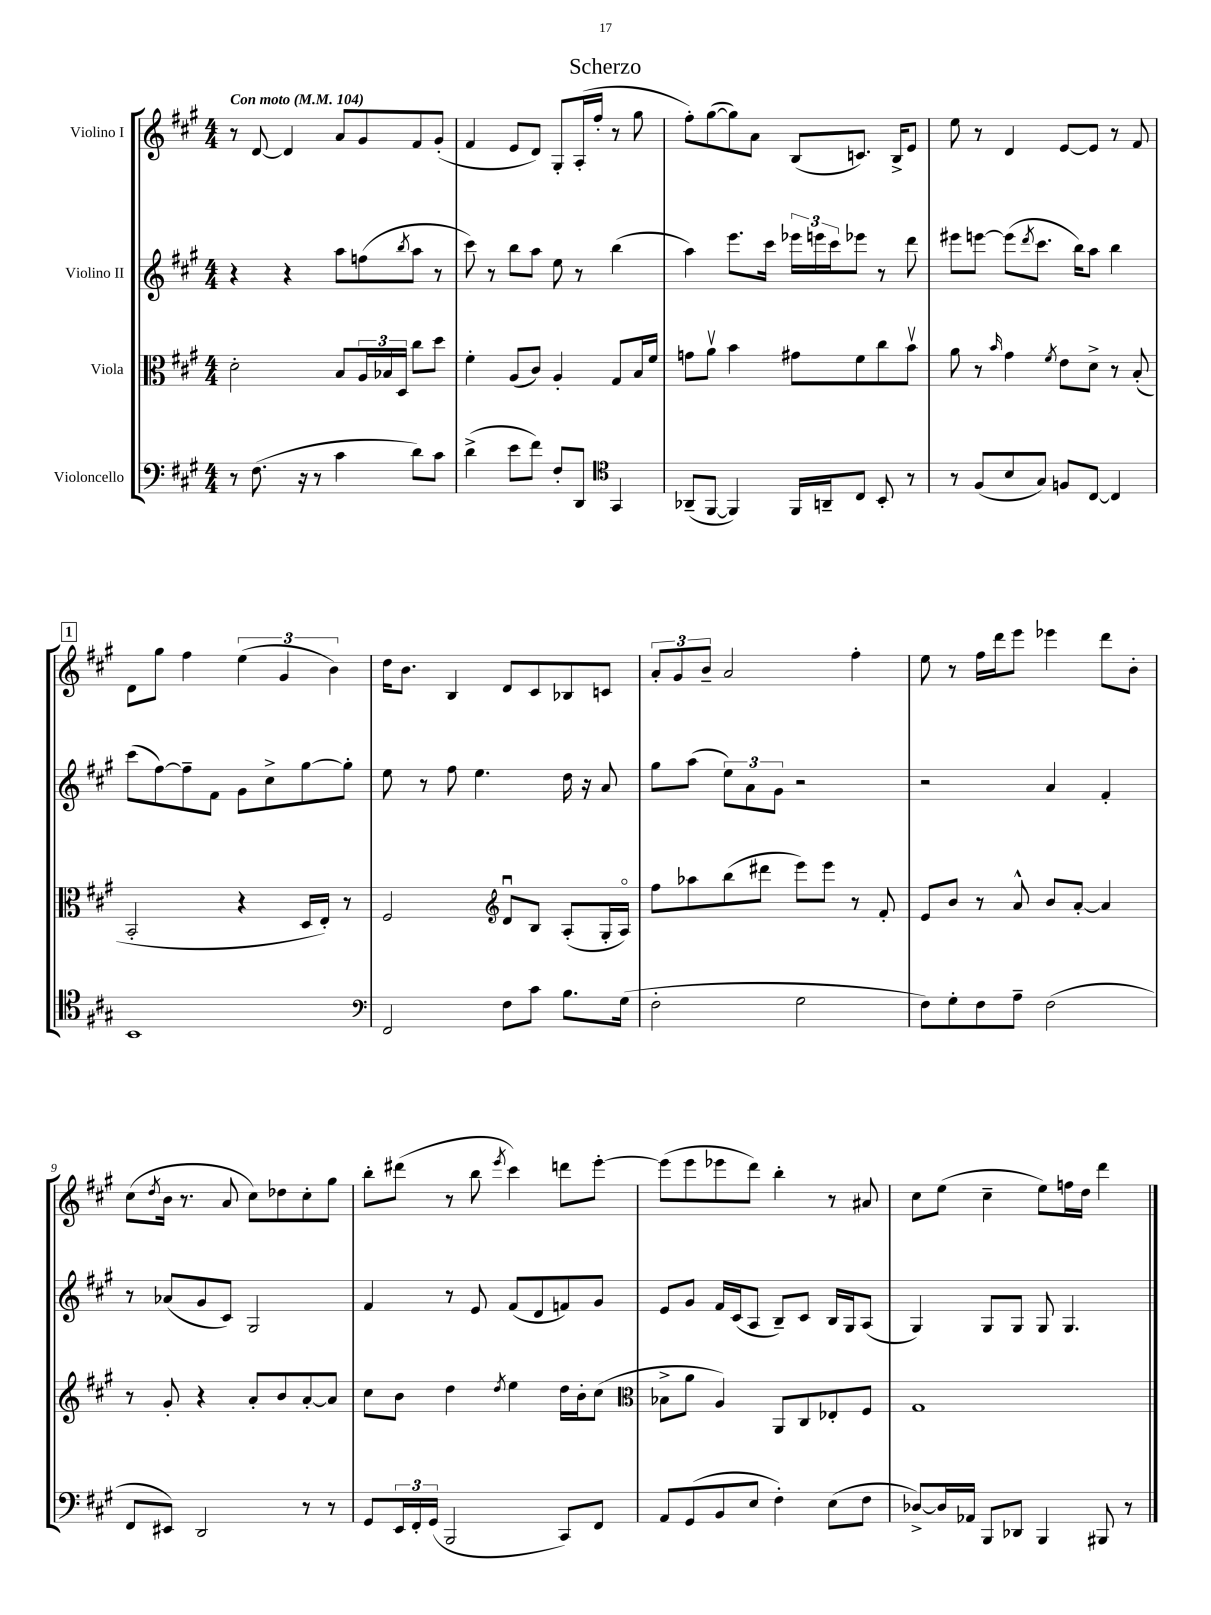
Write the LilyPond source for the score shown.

\header { title = "Scherzo" }
<<
\new StaffGroup <<
\new Staff = "s0" \with { instrumentName = "Violino I" } {
    \clef treble \key a \major \numericTimeSignature \time 4/4 \tempo "Con moto" 4 = 104
    r8 d'8~ d'4 a'8 gis'8 fis'8 gis'8-.( |
    fis'4 e'8 d'8) gis8-. a16-.( fis''16-. r8 gis''8 |
    fis''8-.) gis''8~( gis''8) a'8 b8( c'8.) b16-> e'8 |
    e''8 r8 d'4 e'8~ e'8 r8 fis'8 |
    \mark \markup { \box "1" } d'8 gis''8 fis''4 \tuplet 3/2 { e''4( gis'4 b'4) } |
    d''16 b'8. b4 d'8 cis'8 bes8 c'8 |
    \tuplet 3/2 { a'8-. gis'8 b'8-- } a'2 fis''4-. |
    e''8 r8 fis''16 d'''16 e'''8 ees'''4 d'''8 b'8-. |
    cis''8( \acciaccatura { d''8 } b'16 r8. a'8 cis''8) des''8 cis''8-. gis''8 |
    b''8-. dis'''8( r8 b''8 \acciaccatura { e'''8 } cis'''4) d'''8 e'''8~-. |
    e'''8( e'''8 ees'''8 d'''8) b''4-. r8 ais'8 |
    cis''8 e''8( cis''4-- e''8) f''16 d''16 d'''4 \bar "|." |
}
\new Staff = "s1" \with { instrumentName = "Violino II" } {
    \clef treble \key a \major \numericTimeSignature \time 4/4
    r4 r4 a''8 f''8( \acciaccatura { b''8 } a''8 r8 |
    cis'''8) r8 b''8 a''8 e''8 r8 b''4( |
    a''4) e'''8. cis'''16 \tuplet 3/2 { ees'''16 e'''16 cis'''16 } ees'''8 r8 d'''8 |
    eis'''8 e'''8~ e'''8( \acciaccatura { d'''8 } cis'''8. b''16) a''8 b''4 |
    \mark \markup { \box "1" } cis'''8( fis''8~) fis''8-- fis'8 gis'8 cis''8-> gis''8~ gis''8-. |
    e''8 r8 fis''8 e''4. d''16 r16 a'8 |
    gis''8 a''8( \tuplet 3/2 { e''8) a'8 gis'8 } r2 |
    r2 a'4 fis'4-. |
    r8 aes'8( gis'8 cis'8) gis2 |
    fis'4 r8 e'8 fis'8( d'8 f'8) gis'8 |
    e'8 gis'8 fis'16 cis'16( a8 b8--) cis'8 b16 gis16 a8( |
    gis4) gis8 gis8 gis8 gis4. \bar "|." |
}
\new Staff = "s2" \with { instrumentName = "Viola" } {
    \clef alto \key a \major \numericTimeSignature \time 4/4
    d'2-. b8 \tuplet 3/2 { a16 bes16 d16 } cis''8 d''8 |
    fis'4-. a8( cis'8) a4-. gis8 b16 fis'16 |
    g'8 a'8\upbow b'4 gis'8 fis'8 cis''8 b'8\upbow |
    a'8 r8 \grace { b'16 } gis'4 \acciaccatura { fis'8 } e'8 d'8-> r8 b8-.( |
    \mark \markup { \box "1" } b,2-. r4 d16 e16-.) r8 |
    fis2 \clef treble d'8\downbow b8 a8-.( gis16-. a16\flageolet) |
    fis''8 aes''8 b''8( dis'''8 e'''8) e'''8 r8 fis'8-. |
    e'8 b'8 r8 a'8-^ b'8 a'8~-. a'4 |
    r8 gis'8-. r4 a'8-. b'8 a'8~-. a'8 |
    cis''8 b'8 d''4 \acciaccatura { d''8 } e''4 d''16 b'16-. cis''8( |
    \clef alto bes8-> a'8 a4) a,8 cis8 ees8-. fis8 |
    gis1 \bar "|." |
}
\new Staff = "s3" \with { instrumentName = "Violoncello" } {
    \clef bass \key a \major \numericTimeSignature \time 4/4
    r8 fis8.( r16 r8 cis'4 d'8) cis'8 |
    d'4->( e'8 fis'8) fis8-. d,8 \clef tenor gis,4 |
    aes,8--( fis,8~ fis,4) fis,16 a,16-- cis8 b,8-. r8 |
    r8 fis8( b8 gis8) f8 cis8~ cis4 |
    \mark \markup { \box "1" } b,1 |
    \clef bass fis,2 fis8 cis'8 b8. gis16( |
    fis2-. gis2 |
    fis8) gis8-. fis8 a8-- fis2( |
    fis,8 eis,8) d,2 r8 r8 |
    gis,8 \tuplet 3/2 { e,16 fis,16-. gis,16( } b,,2 cis,8) fis,8 |
    a,8 gis,8( b,8 e8 fis4-.) e8( fis8 |
    des8~->) des16 aes,16 b,,8 des,8 b,,4 bis,,8 r8 \bar "|." |
}
>>
>>
